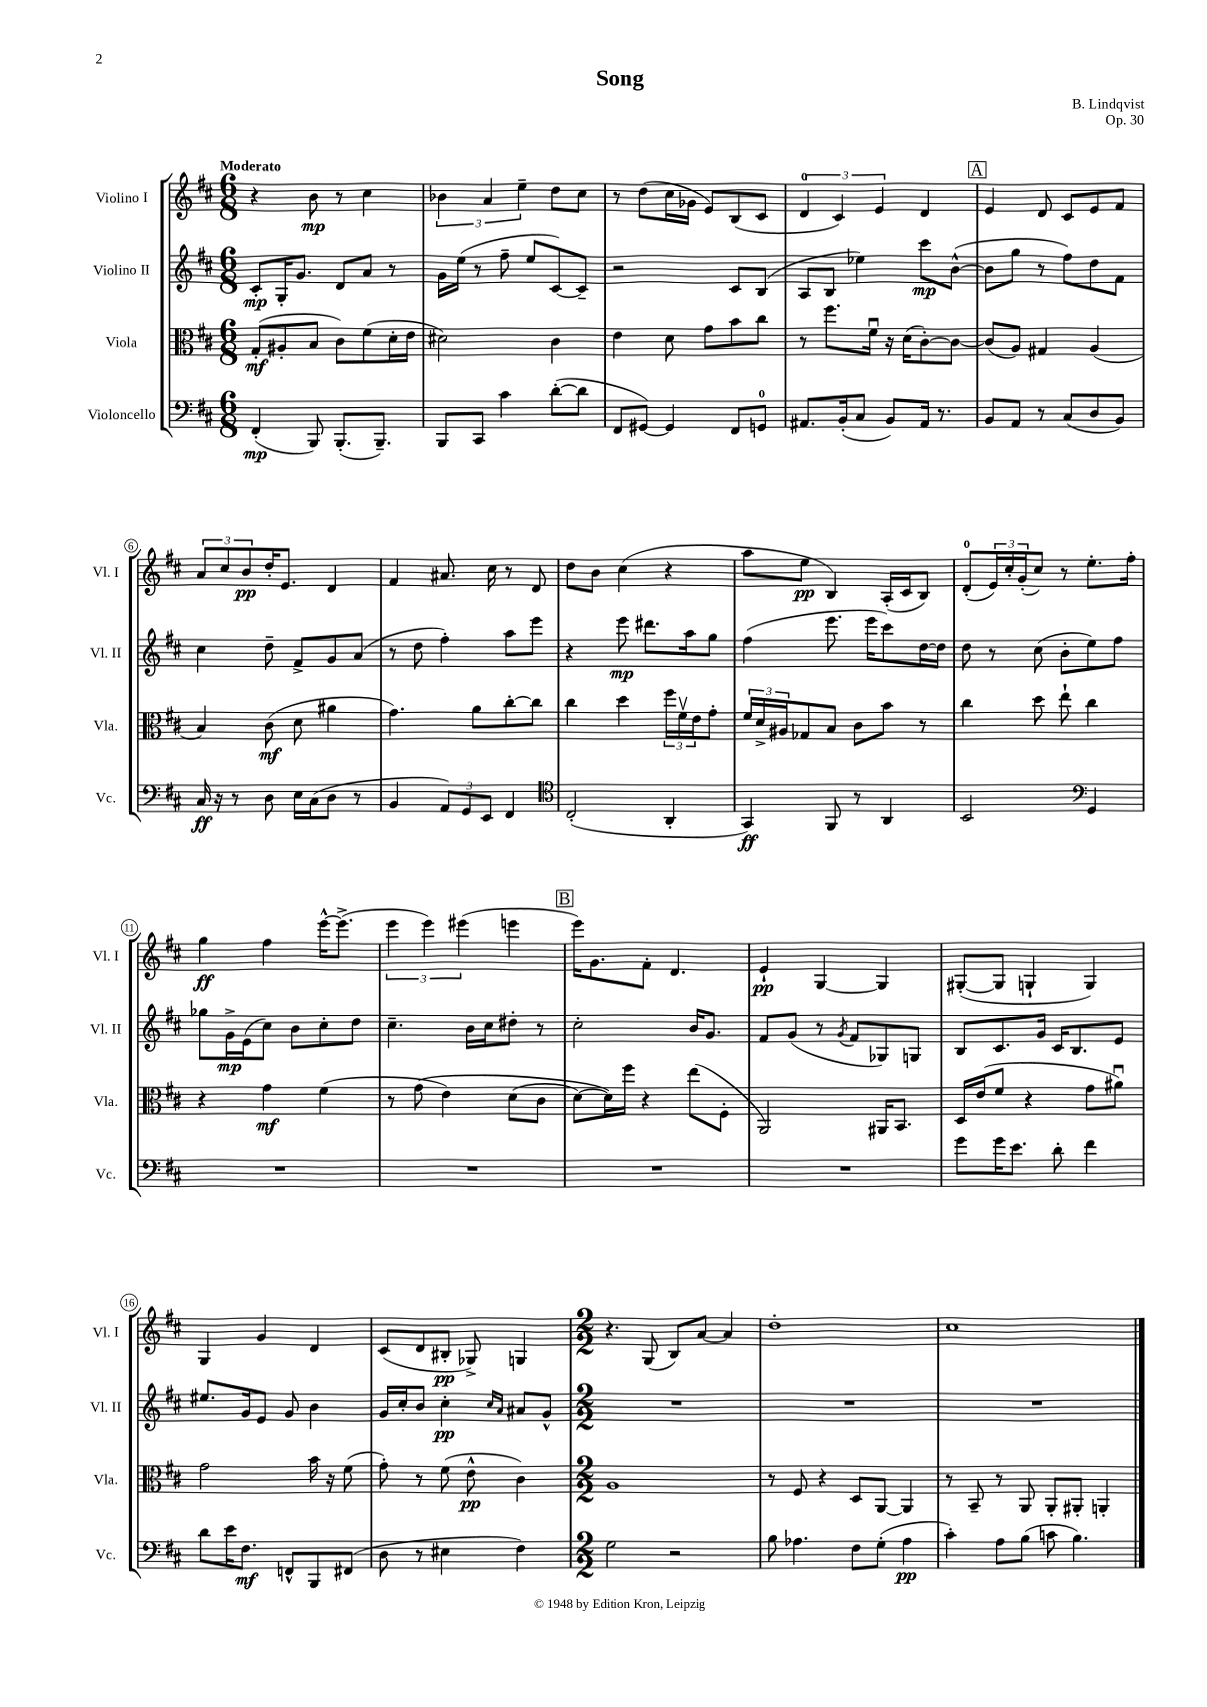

**kern	**kern	**kern	**kern
*staff4	*staff3	*staff2	*staff1
*clefF4	*clefC3	*clefG2	*clefG2
*k[f#c#]	*k[f#c#]	*k[f#c#]	*k[f#c#]
*M6/8	*M6/8	*M6/8	*M6/8
(4FF#'	(8G'	8c#'	4r
.	8A#'	16G'	.
.	.	8.g	.
8BBB)	8B	.	8b
(8.BBB'	8c#)	8d	8r
.	(8f#	8a	4cc#
8.BBB~)	.	.	.
.	16d'	8r	.
.	16e	.	.
=	=	=	=
8BBB	2d#)	16g	6b-
.	.	(16ee	.
8CC#	.	8r	.
.	.	.	6a
4c#	.	8ff#~	.
.	.	.	6ee~
.	.	8ee	.
([8d'	4c#	[8c#)	8dd
8d]	.	8c#~]	8cc#
=	=	=	=
8FF#	4e	2r	8r
[8GG#)	.	.	(8dd
4GG#]	8d	.	16cc#
.	.	.	16g-
.	8g	.	8e)
8FF#	8b	8c#	(8B
8GG	8cc#	(8B	8c#
=	=	=	=
8.AA#	8r	8A	6d
.	8.ff#	8B	.
.	.	.	6c#)
(16BB'	.	.	.
8C#	.	4ee-)	.
.	16f#u	.	.
.	.	.	6e
8BB)	16r	.	.
.	(16d	.	.
16AA#	[8c#')	8ccc#	4d
8.r	.	.	.
.	8c#_	([8b^^	.
=	=	=	=
8BB	(8c#]	8b]	4e
8AA	8A)	8gg	.
8r	4G#	8r	8d
(8C#	.	8ff#)	8c#
8D	(4A	8dd	8e
8BB)	.	8f#	8f#
=	=	=	=
16C#	4B)	4cc#	12a
16r	.	.	.
.	.	.	12cc#
8r	.	.	.
.	.	.	12b
8D	(8c#	8dd~	16dd'
.	.	.	8.e
16E	8d	8f#^	.
(16C#	.	.	.
8D	4a#	8g	4d
8r	.	(8a	.
=	=	=	=
4BB	4.g)	8r	4f#
.	.	8dd	.
12AA)	.	4ff#')	8.a#
12GG	.	.	.
.	8a	.	.
12EE	.	.	.
.	.	.	16cc#
4FF#	[8cc#'	8aa	8r
.	8cc#]	8eee	8d
=	=	=	=
*clefC4	*	*	*
(2C#'	4cc#	4r	8dd
.	.	.	8b
.	4dd	8eee	(4cc#
.	.	8.ddd#	.
4AA'	24ff#	.	4r
.	24f#v	.	.
.	.	16aa	.
.	24e	.	.
.	8g'	8gg	.
=	=	=	=
4GG)	24f#	(4ff#	8aa
.	24d^	.	.
.	24A#	.	.
.	8G-	.	8ee
8FF#	8B	8.eee	4B)
8r	8c#	.	.
.	.	16eee	.
4AA	8b	8ccc#)	(16A'
.	.	.	16c#
.	8r	[16dd	8B)
.	.	16dd]	.
=	=	=	=
2BB	4cc#	8dd	(8d'
.	.	8r	24e)
.	.	.	24cc#'
.	.	.	(24g'
.	8dd	(8cc#	8cc#)
.	8ee`	8b'	8r
*clefF4	*	*	*
4GG	4cc#	8ee)	8.ee'
.	.	8ff#	.
.	.	.	16ff#'
=	=	=	=
2.r	4r	8gg-	4gg
.	.	16g^	.
.	.	(16e	.
.	4g	8cc#)	4ff#
.	.	8b	.
.	(4f#	8cc#'	[16eee^^
.	.	.	(8.eee^]
.	.	8dd	.
=	=	=	=
2.r	8r	4.cc#~	6eee
.	&(8g	.	.
.	.	.	6eee)
.	4e)	.	.
.	.	.	(6eee#
.	.	16b	.
.	.	16cc#	.
.	(8d	8dd#'	4eee
.	8c#	8r	.
=	=	=	=
2.r	[8d)	2cc#'	16eee)
.	.	.	8.g
.	16d]&)	.	.
.	16ff#	.	.
.	4r	.	8f#'
.	.	.	4.d
.	(8ee	16b	.
.	.	8.g	.
.	8F#'	.	.
=	=	=	=
2.r	2AA)	8f#	4e`
.	.	(8g	.
.	.	8r	[4G
.	.	8qg	.
.	.	8f#	.
.	16AA#	8G-)	4G]
.	8.BB	.	.
.	.	8G	.
=	=	=	=
8g	16D	8B	([8G#'
.	(16e	.	.
16g	8f#	8.c#	8G#]
8.e	.	.	.
.	4r	.	4G`
.	.	16g	.
8d'	.	16c#	.
.	.	8.B	.
4f#	8g	.	4G)
.	8a#u)	8e	.
=	=	=	=
8d	2g	8.ee#	4G
16e	.	.	.
8.F#	.	16g	.
.	.	8e	4g
8FF^^	.	8g	.
8BBB	16b	4b	4d
.	16r	.	.
(8FF#	(8f#	.	.
=	=	=	=
8D	8g')	16g	(8c#
.	.	16cc#'	.
8r	8r	8b	8d
4E#	(8f#	4cc#'	8B#'
.	8e^^	.	8G-^)
.	.	16qqcc#	.
.	.	16qqa	.
4F#)	4c#)	8a#	4G
.	.	8g^^	.
=	=	=	=
*M2/2	*M2/2	*M2/2	*M2/2
2G	1A	1r	4.r
.	.	.	(8G
2r	.	.	8B)
.	.	.	[8a
.	.	.	4a]
=	=	=	=
8B	8r	1r	1dd'
4.A-	8F#	.	.
.	4r	.	.
8F#	8D	.	.
(8G'	[8AA	.	.
4A-	4AA]	.	.
=	=	=	=
4c#')	8r	1r	1cc#
.	8BB~	.	.
8A	8r	.	.
(8B	8AA	.	.
8c	8AA'	.	.
4.B)	8AA#'	.	.
.	4AA'	.	.
==	==	==	==
*-	*-	*-	*-
